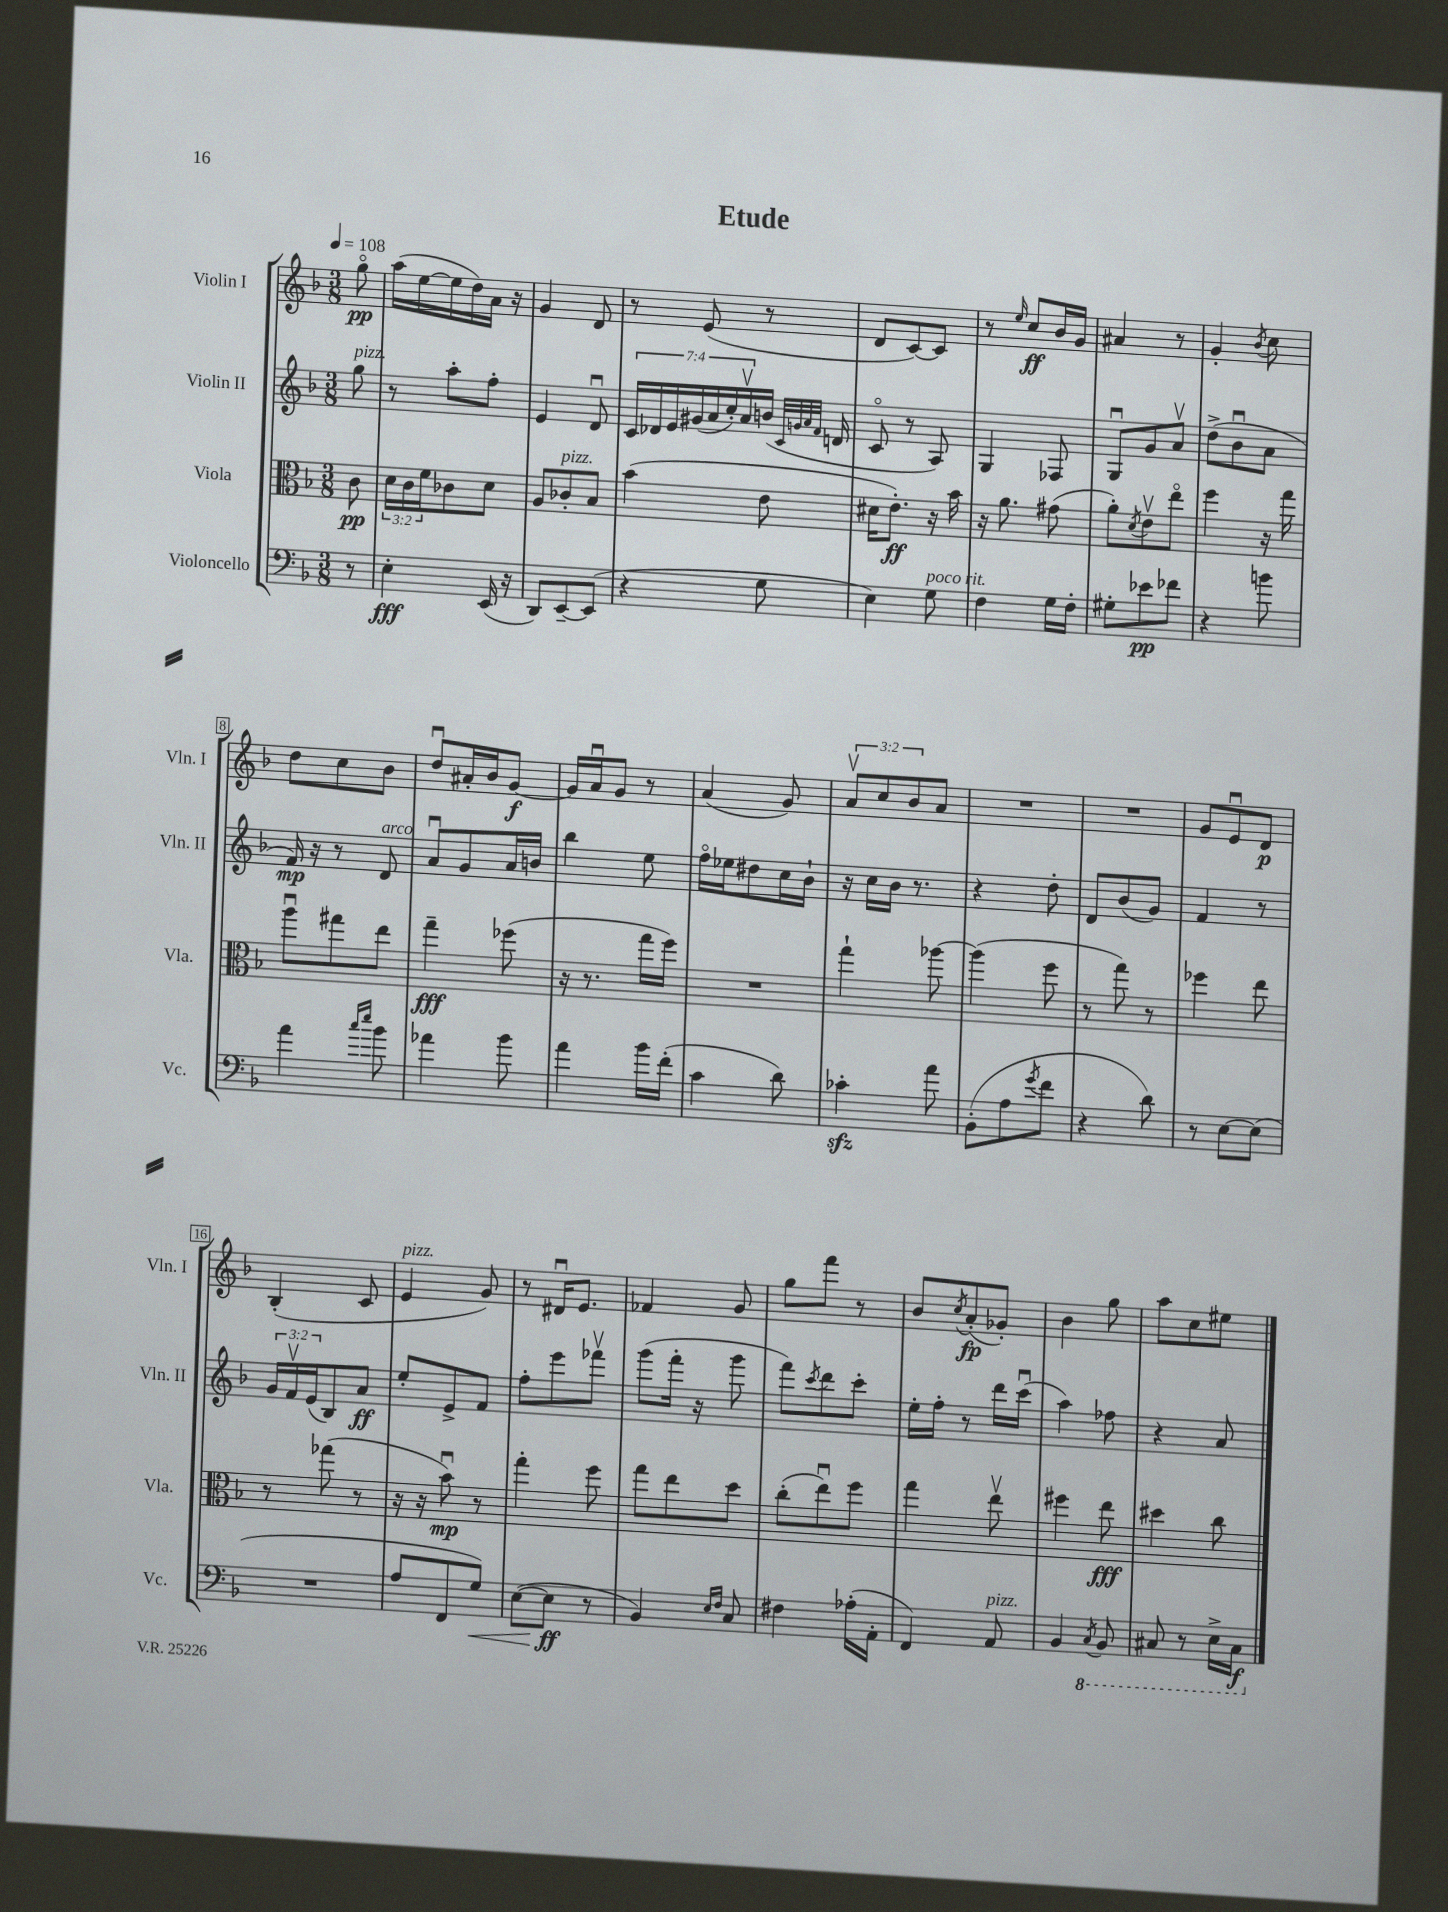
\header { title = "Etude" }
<<
\new StaffGroup <<
\new Staff = "s0" \with { instrumentName = "Violin I" shortInstrumentName = "Vln. I" } {
    \clef treble \key f \major \numericTimeSignature \time 3/8 \override Staff.TupletNumber.text = #tuplet-number::calc-fraction-text \partial 8 \tempo 4 = 108
    g''8\flageolet\pp |
    a''16( e''16~ e''16 d''16) a'16 r16 |
    g'4 d'8 |
    r8 e'8( r8 |
    d'8 c'8~) c'8 |
    r8 \grace { e''16 } c''8\ff bes'16 g'16 |
    ais'4 r8 |
    g'4-. \acciaccatura { bes'8 } c''8 |
    d''8 c''8 bes'8 |
    d''8\downbow ais'16-. bes'16 g'8~\f |
    g'16 a'16\downbow g'8 r8 |
    a'4( g'8) |
    \tuplet 3/2 { a'8\upbow c''8 bes'8 } a'8 |
    R4. |
    R4. |
    g'8 e'8\downbow d'8\p |
    bes4-.( c'8 |
    e'4^\markup { \italic "pizz." } g'8) |
    r8 dis'16\downbow e'8. |
    fes'4 g'8 |
    g''8 f'''8 r8 |
    bes'8 \acciaccatura { c''8 } a'8-.\fp( ges'8-.) |
    bes'4 g''8 |
    a''8 c''8 eis''8 \bar "|." |
}
\new Staff = "s1" \with { instrumentName = "Violin II" shortInstrumentName = "Vln. II" } {
    \clef treble \key f \major \numericTimeSignature \time 3/8 \override Staff.TupletNumber.text = #tuplet-number::calc-fraction-text \partial 8
    g''8^\markup { \italic "pizz." } |
    r8 a''8-. f''8-. |
    e'4 d'8\downbow |
    \tuplet 7/4 { c'16 des'16 e'16 gis'16( a'16 c''16-.) a'16\upbow } b'16( \grace { c'32 g'32 a'32 f'32 } d'16 |
    c'8\flageolet r8 a8) |
    g4 fes8 |
    g8\downbow g'8 a'8\upbow |
    d''8->( bes'8\downbow a'8 |
    f'16\mp) r16 r8 d'8^\markup { \italic "arco" } |
    a'8\downbow g'8 a'16 b'16 |
    bes''4 e''8 |
    f''16\flageolet ees''16 dis''8 c''16 bes'16-! |
    r16 c''16 bes'16 r8. |
    r4 d''8-. |
    d'8 bes'8( g'8) |
    f'4 r8 |
    \tuplet 3/2 { g'16 f'16\upbow e'16( } bes8) a'8\ff |
    e''8-. e'8-> f'8 |
    f''8-. e'''8 fes'''8\upbow |
    g'''8( f'''16-. r16 g'''8 |
    f'''8) \acciaccatura { c'''8 } d'''8 c'''8-. |
    e''16-. f''16-. r8 d'''16 c'''16\downbow( |
    a''4) fes''8 |
    r4 a'8 \bar "|." |
}
\new Staff = "s2" \with { instrumentName = "Viola" shortInstrumentName = "Vla." } {
    \clef alto \key f \major \numericTimeSignature \time 3/8 \override Staff.TupletNumber.text = #tuplet-number::calc-fraction-text \partial 8
    c'8\pp |
    \tuplet 3/2 { d'16 c'16 f'16 } ces'8 d'8 |
    a8 ces'8-.^\markup { \italic "pizz." } bes8 |
    bes'4( e'8 |
    dis'16 e'8.-.\ff) r16 bes'16 |
    r16 a'8. gis'8( |
    a'8-.) \acciaccatura { d'8 } e'8\upbow e''8\flageolet |
    f''4 r16 g''16 |
    a''8\downbow gis''8 e''8 |
    g''4--\fff fes''8( |
    r16 r8. g''16 f''16) |
    R4. |
    g''4-! aes''8~ |
    aes''4( f''8 |
    r8 g''8) r8 |
    fes''4 e''8 |
    r8 ges''8( r8 |
    r16 r16 bes'8\downbow\mp) r8 |
    g''4-. f''8 |
    g''8 e''8 d''8 |
    c''8-.( e''8\downbow) f''8 |
    g''4 e''8\upbow |
    fis''4 e''8\fff |
    dis''4 c''8 \bar "|." |
}
\new Staff = "s3" \with { instrumentName = "Violoncello" shortInstrumentName = "Vc." } {
    \clef bass \key f \major \numericTimeSignature \time 3/8 \partial 8
    r8 |
    e4-.\fff e,16( r16 |
    d,8) e,8~-- e,8( |
    r4 g8 |
    e4) g8^\markup { \italic "poco rit." } |
    f4 g16 f16-. |
    gis8-. ees'8\pp fes'8 |
    r4 b'8 |
    a'4 \grace { c''16 e''16 } bes'8 |
    aes'4 bes'8 |
    a'4 bes'16 f'16-.( |
    c'4 d'8) |
    ces'4-.\sfz a'8 |
    bes,8-.( a8 \acciaccatura { g'8 } f'8 |
    r4 d'8) |
    r8 e8~ e8( |
    R4. |
    a8 f,8 g8\<) |
    e8~( e8\ff\! r8 |
    bes,4) \grace { e16 f16 } c8 |
    fis4 aes16-.( a,16-. |
    f,4) a,8^\markup { \italic "pizz." } |
    bes,4 \ottava #-1 \acciaccatura { c,8 } bes,,8 |
    cis,8 r8 e,16-> cis,16\f \ottava #0 \bar "|." |
}
>>
>>
\layout { \context { \Score \override BarNumber.stencil = #(make-stencil-boxer 0.1 0.3 ly:text-interface::print) } }
